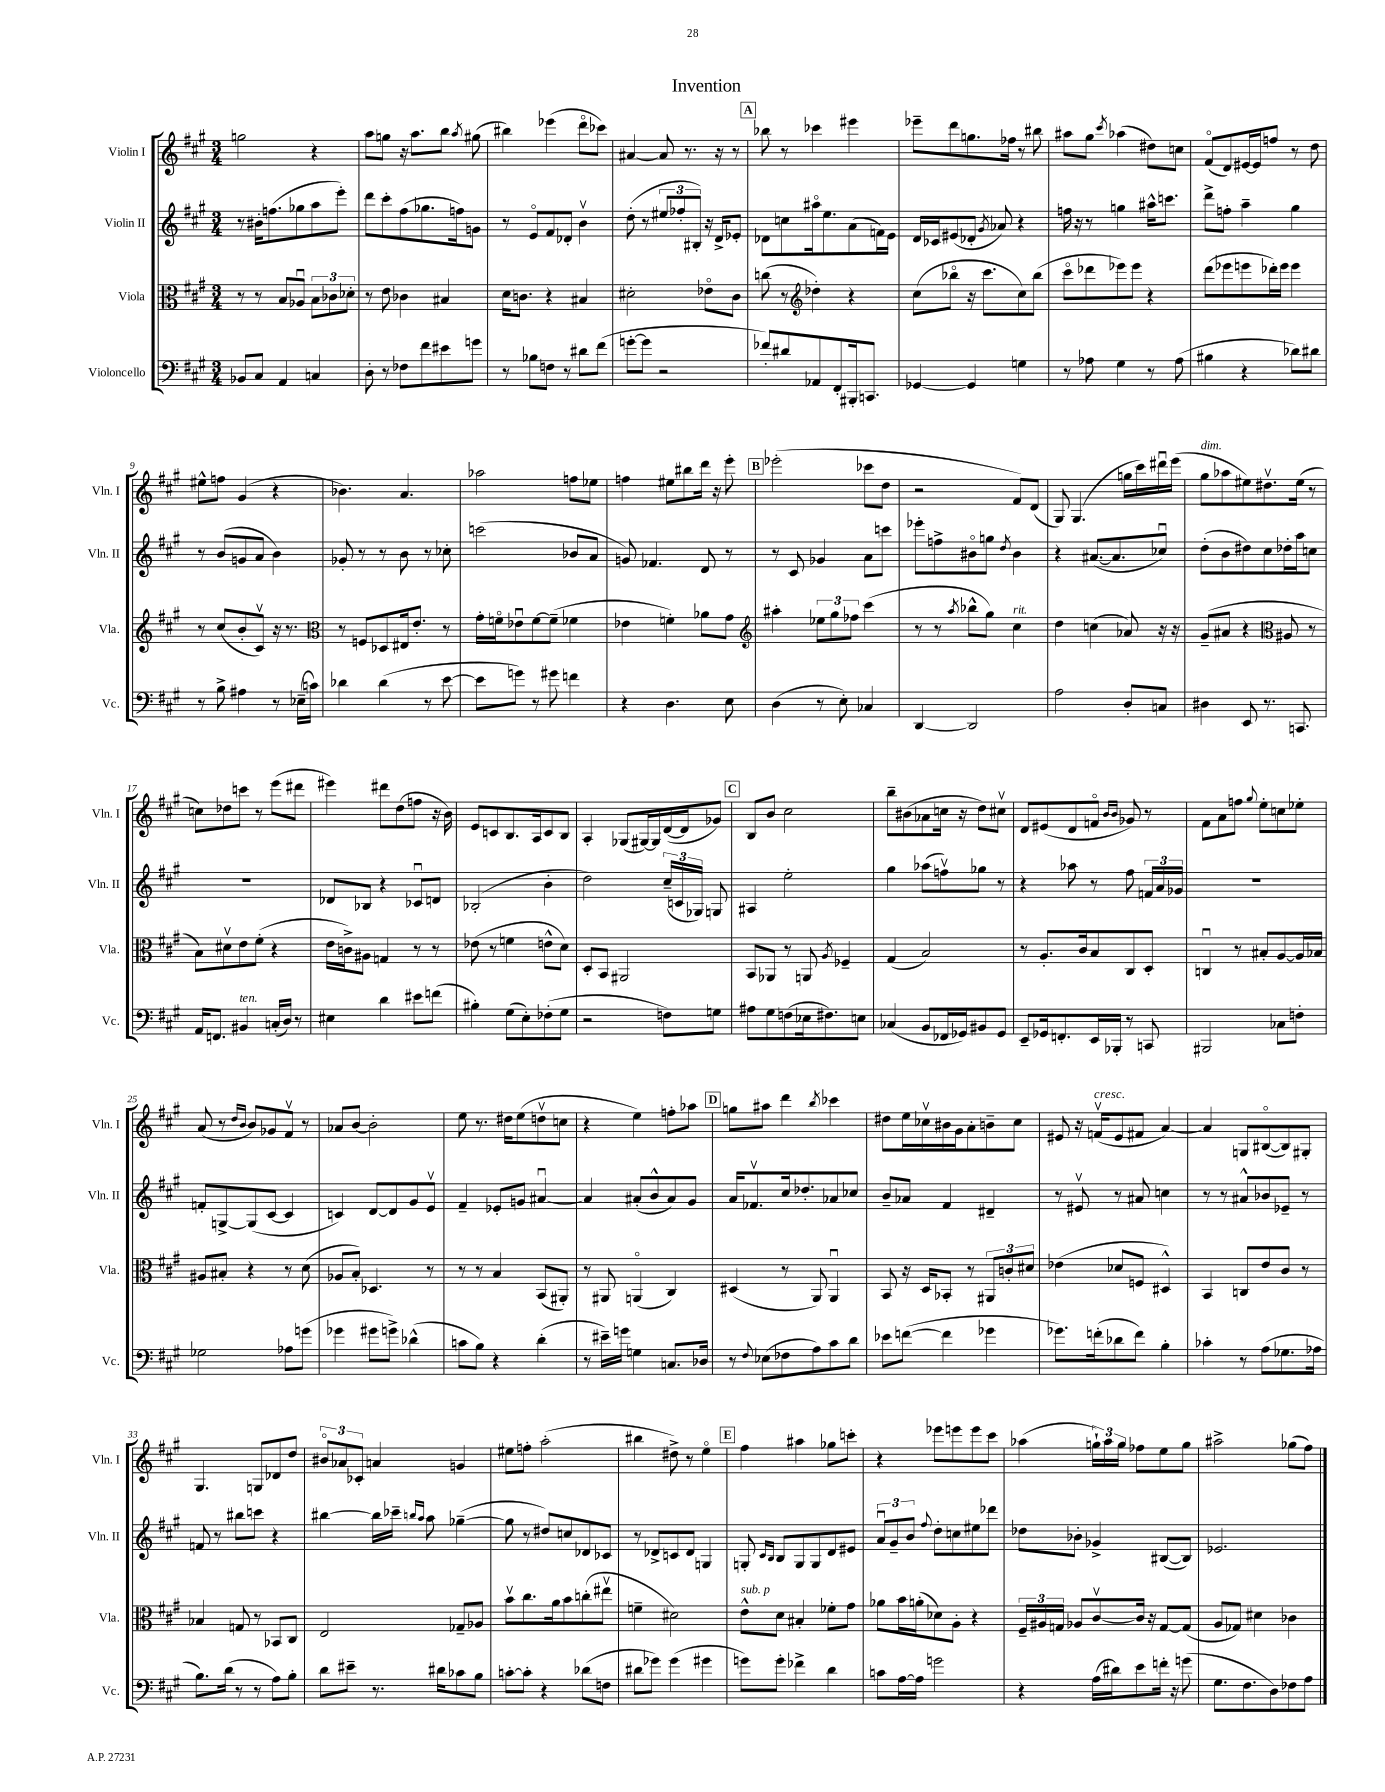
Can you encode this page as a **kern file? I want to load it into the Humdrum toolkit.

**kern	**kern	**kern	**kern
*staff4	*staff3	*staff2	*staff1
*clefF4	*clefC3	*clefG2	*clefG2
*k[f#c#g#]	*k[f#c#g#]	*k[f#c#g#]	*k[f#c#g#]
*M3/4	*M3/4	*M3/4	*M3/4
8BB-	8r	8r	2gg
8C#	8r	16b#'	.
.	.	(8.ff	.
4AA	8B	.	.
.	8A-u	8gg-	.
4C	12B	8aa	4r
.	12c-	.	.
.	.	8eee')	.
.	12d-'	.	.
=	=	=	=
8D'	8r	8ddd	8aa
8r	8e	8ccc#'	8gg
8F-	4c-	(8ff#	16r
.	.	.	8.aa
8f#	.	8.gg-	.
8e#	4B#	.	8bb
.	.	16ff)	.
.	.	.	8qaa
8g	.	8g	(8gg#
=	=	=	=
8r	16d	8r	4bb#)
.	8.c	.	.
8B-	.	8eo	.
8F	4r	8f#	(4eee-
8r	.	8d-'	.
8d#	4B#	4bv	8dddo
(8f#	.	.	8ccc-)
=	=	=	=
[8g'	2d#'	(8dd'	[4a#
8g]	.	8r	.
2r	.	12ee#	8a#]
.	.	12ff-'	.
.	.	.	8.r
.	.	12B#')	.
.	8e-o	16r	.
.	.	16d^	16r
.	8c#	8e-'	8r
=	=	=	=
8f-')	(8cc	8d-	8bb-
8d#	8r	8cc	8r
*	*clefG2	*	*
8AA-	4dd-')	16aa#o	4ccc-
.	.	8.ee	.
8FF#'	.	.	.
16BBB#'	4r	(8a	4eee#
8.CC	.	.	.
.	.	16f)	.
.	.	16e	.
=	=	=	=
[4GG-	(8cc#	16d	8eee-~
.	.	16c-	.
.	8bb-o	(8e#	8ddd
4GG-]	16r	8d-'	8.gg
.	8.ccc#	.	.
.	.	8qg#	.
.	.	8a-)	.
.	.	.	16ff-
4G	8cc#)	4r	8r
.	(8bb-	.	8bb#
=	=	=	=
8r	8ccc#o	16ff	8aa#
.	.	16r	.
8A-	8ddd-	8r	8gg#
.	.	.	8qccc#
4G#	8eee-)	4gg	(4aa-
.	8eee-	.	.
8r	4r	16aa#^^	8dd#)
.	.	8.ccc	.
(8A-	.	.	8cc
=	=	=	=
4B#	(8ddd	8ddd^	(8f#o
.	8eee-	8ff'	8d)
4r	8eee	4aa~	[16e#
.	.	.	16e#]
.	16ddd-')	.	8ff
.	16eee	.	.
8d-)	4eee	4gg#	8r
8d#	.	.	8dd
=	=	=	=
8r	8r	8r	8ee#^^
8B^	(8cc#	(8b	8ff
4A#	8b'	8g	(4g#
.	8c#v)	8a	.
8r	16r	4b)	4r
.	8.r	.	.
(16E-~	.	.	.
16c)	.	.	.
=	=	=	=
*	*clefC3	*	*
4d-	8r	8g-'	4.b-)
.	8F	8r	.
(4d-	8D-	8r	.
.	16E#	8b	4.a
.	8.e'	.	.
8r	.	8r	.
[8e	8r	8cc-'	.
=	=	=	=
8e]	16g#'	(2ccc	2aa-
.	16fo	.	.
8g)	8e-u	.	.
8r	[8f	.	.
8g#	(8f~]	.	.
4f	4f-	8b-	8ff
.	.	8a	8ee-
=	=	=	=
4r	4e-	8g)	4ff
.	.	4.f-	.
4.D	4f')	.	8ee#
.	.	.	8bb#
.	8a-	8d	16ddd
.	.	.	16r
8E	8g#	8r	8eee'
=	=	=	=
*	*clefG2	*	*
(4D	4aa#'	8r	(2eee-'
.	.	8c#	.
8r	12ee-	4g-	.
.	12gg#	.	.
8E')	.	.	.
.	12ff-	.	.
4C-	(4ccc#	8a	8ccc-
.	.	8ccc	8dd
=	=	=	=
[4DD	8r	8eee-'	2r
.	8r	8ff^	.
.	8qaa	.	.
2DD]	8bb-^^	8b#o	.
.	8gg#)	8gg	.
.	.	8qdd	.
.	4cc#	4b#	8f#)
.	.	.	(8d
=	=	=	=
2A	4dd	4r	8G#)
.	.	.	(4.G#
.	(4cc	([8.a#	.
.	.	8.a#]	.
8D'	8a-)	.	16gg
.	.	.	16ccc#)
8C	16r	8cc-u)	16ddd#u
.	16r	.	(16eee
=	=	=	=
4D#	(8g#~	(8dd'	8gg#
.	8a#	8b	8aa-
8EE	4r	8dd#)	8ee#)
8.r	.	8cc#	8.dd#v
*	*clefC3	*	*
.	8A#	16dd-'	.
8.CC	.	16aa	(16ee#
.	8r	8cc	8r
=	=	=	=
16AA	8B)	2.r	8cc)
8.FF	.	.	.
.	8d#v	.	8dd-
4BB#	8e	.	8ccc
.	(8f#'	.	8r
(16C'	4r	.	(8eee
16D)	.	.	.
8r	.	.	8ddd#
=	=	=	=
4E#	16e	8d-	4eee#)
.	16c^)	.	.
.	8A#	8B-	.
4d	4G	4r	8ddd#
.	.	.	(8dd
8e#	8r	8c-u	8ff
(8f	8r	8d	16r
.	.	.	16b)
=	=	=	=
4B#')	(8e-	(2B-'	8e
.	8r	.	8c
(8G#	4f	.	8.B
8E')	.	.	.
.	.	.	16A
(8F-'	8e^^	4b'	8c
8G#	8d)	.	8B
=	=	=	=
2r	8D'	2dd)	4A'
.	8BB	.	.
.	2AA#	.	(8G-
.	.	.	[16G#)
.	.	.	16G#]
8F)	.	(24cc#~	([16d
.	.	24c	.
.	.	.	16d]
.	.	24G-)	.
8G	.	8G	8g-)
=	=	=	=
8A#	8BB	4A#	8B
8G#	8AA-	.	8b
(8F	8r	2ee'	2cc#
16E-	8AA	.	.
8.F#)	.	.	.
.	8qA	.	.
.	4F-~	.	.
8E	.	.	.
=	=	=	=
(4C-	(4G#	4gg#	8bb~
.	.	.	(8b#
8BB	2B)	(8aa-	8a-
16FF-	.	8ffv)	16cc
16GG-)	.	.	16r
8BB#	.	8gg-	8dd)
8GG-	.	8r	8cc#v
=	=	=	=
8EE~	8r	4r	8d
16GG-	8.A'	.	(8e#
8.FF'	.	.	.
.	.	8aa-	8d
.	16c#	.	.
16EE	8B	8r	8fo
16BBB-'	.	.	.
.	.	.	16qqb
.	.	.	16qqb
8r	8C#	8ff#	8g-)
8CC	8D'	24f	8r
.	.	24a	.
.	.	24g-	.
=	=	=	=
2BBB#	4Cu	2.r	8f#
.	.	.	8a
.	8r	.	8ff
.	.	.	8qqgg#
.	8B#'	.	8ee'
8C-	[8A	.	8cc
8F'	16A]	.	8ee-'
.	16B-	.	.
=	=	=	=
2G-	8A#	8f'	(8a
.	8B#'	[8G^	8r
.	.	.	16qqdd
.	.	.	16qqb
.	4r	(8G]	8b)
.	.	[8c#	8g-
8A-	8r	4c#]	8f#v
(8g	(8d	.	8r
=	=	=	=
4g-	8A-	4c)	8a-
.	8B')	.	[8b
8g#	4.D-	[8d	2b']
8g^)	.	8d]	.
(4d-^^	.	8g#	.
.	8r	8ev	.
=	=	=	=
8c	8r	4f#~	8ee
8B)	8r	.	8.r
4r	4B	8e-'	.
.	.	.	16dd#
.	.	8g	(8ee
(4d'	(8BB	[4a#u	8ddv
.	8AA#')	.	8cc
=	=	=	=
8r	8r	4a#]	4r
16e#~)	8AA#	.	.
16g	.	.	.
4G	(4AAo	(8a#'	4ee)
.	.	8b^^	.
8.C	4C#)	8a#)	8ff'
.	.	8g#	8aa-
16D-	.	.	.
=	=	=	=
8r	(4D#	16a	8gg
.	.	8.f-v	.
8qqF#	.	.	.
(8E-	.	.	8aa#
8F-	8r	16cc#	4ddd
.	.	8.dd-'	.
8A)	8AA)	.	.
.	.	.	8qbb
8c#	4AAu	8a-	4ccc-
8d	.	8cc-	.
=	=	=	=
8e-	8BB	8b~	8dd#
([8f	16r	8a-	16ee
.	16D	.	16cc-v
4f]	8BB-'	4f#	16b#
.	.	.	16g#
.	8r	.	8a'
4g-	12AA#	4d#~	8b~
.	12c'	.	.
.	.	.	8cc-
.	12d#	.	.
=	=	=	=
8.g-)	(4e-	8r	8e#
.	.	8e#v	16r
(16f'	.	.	(16fv
8d-	8d-	8r	8e#
8f)	8F	8a#	8f#
4B'	4D#^^)	4cc	[4a)
=	=	=	=
4c-'	4BB	8r	4a]
.	.	8r	.
8r	8C	8a#^^	8G
(8A	8e	8b-	([8B#o
8.G-	8c#	8e-~	8B#])
.	8r	8r	8G#'
16A-	.	.	.
=	=	=	=
8.B)	4B-	8f	4.G#
.	.	8r	.
(16d	.	.	.
8r	8G	8bb#	.
8r	8r	8ccc	8G
8A)	8BB-	4r	8d-
8B'	8C#	.	8dd
=	=	=	=
8d	2E	[4bb#	12b#o
.	.	.	12a-
8e#~	.	.	.
.	.	.	12c-'
8.r	.	16bb#]	4a
.	.	16ccc-~	.
.	.	16qqbb	.
.	.	16qqaa	.
.	.	8aa	.
16d#	.	.	.
8c-	8G-~	([4gg-~	4g
8B	8A-	.	.
=	=	=	=
[8c'	8bv	8gg-]	8ee#
8c']	8.cc#	8r	8ff'
4r	.	8dd#)	(2aa'
.	16a	.	.
.	8b	8cc	.
(8d-	(8cc'	8d-	.
8F	8ee#v	8c-	.
=	=	=	=
8d#	4f~	8r	4bb#
8g-)	.	8d-^	.
(4g-	2d#)	8c	8dd#^)
.	.	8d-	8r
4g#	.	4G	4eeo
=	=	=	=
8g)	8e^^	8G'	4ff#
.	.	16qqc#	.
.	.	16qqB	.
8g'	8d	8B	.
4f-^	4B#'	8G	4aa#
.	.	8G	.
4d	8f-'	8d	8gg-
.	8g#	8e#	8ccc'
=	=	=	=
8c	8a-	12au	4r
.	.	12g#~	.
[16A	16b	.	.
.	.	12b	.
16A]	(16a'	.	.
.	.	8qqff#	.
2g	8d-)	8dd'	8eee-
.	8A'	8cc	8eee
.	4r	8ee#	8eee
.	.	8ddd-	8ccc#
=	=	=	=
4r	24F#~	8dd-	(4aa-
.	24A#	.	.
.	24G	.	.
.	8A-	8b-'	.
(16A	[8c#v	4g-^	24gg`)
.	.	.	24aa-
16d#)	.	.	.
.	.	.	24gg
8e	16c#]	.	8ff-
.	16r	.	.
16f'	[8G	([8B#	8ee
16r	.	.	.
(8g	(8G]	8B#])	8gg
=	=	=	=
8.G#	8A	2.e-	2aa#^
.	8G-)	.	.
8.F#	.	.	.
.	4d#	.	.
8D)	.	.	.
8F-	4c-	.	(8gg-
8A	.	.	8ff#)
==	==	==	==
*-	*-	*-	*-
